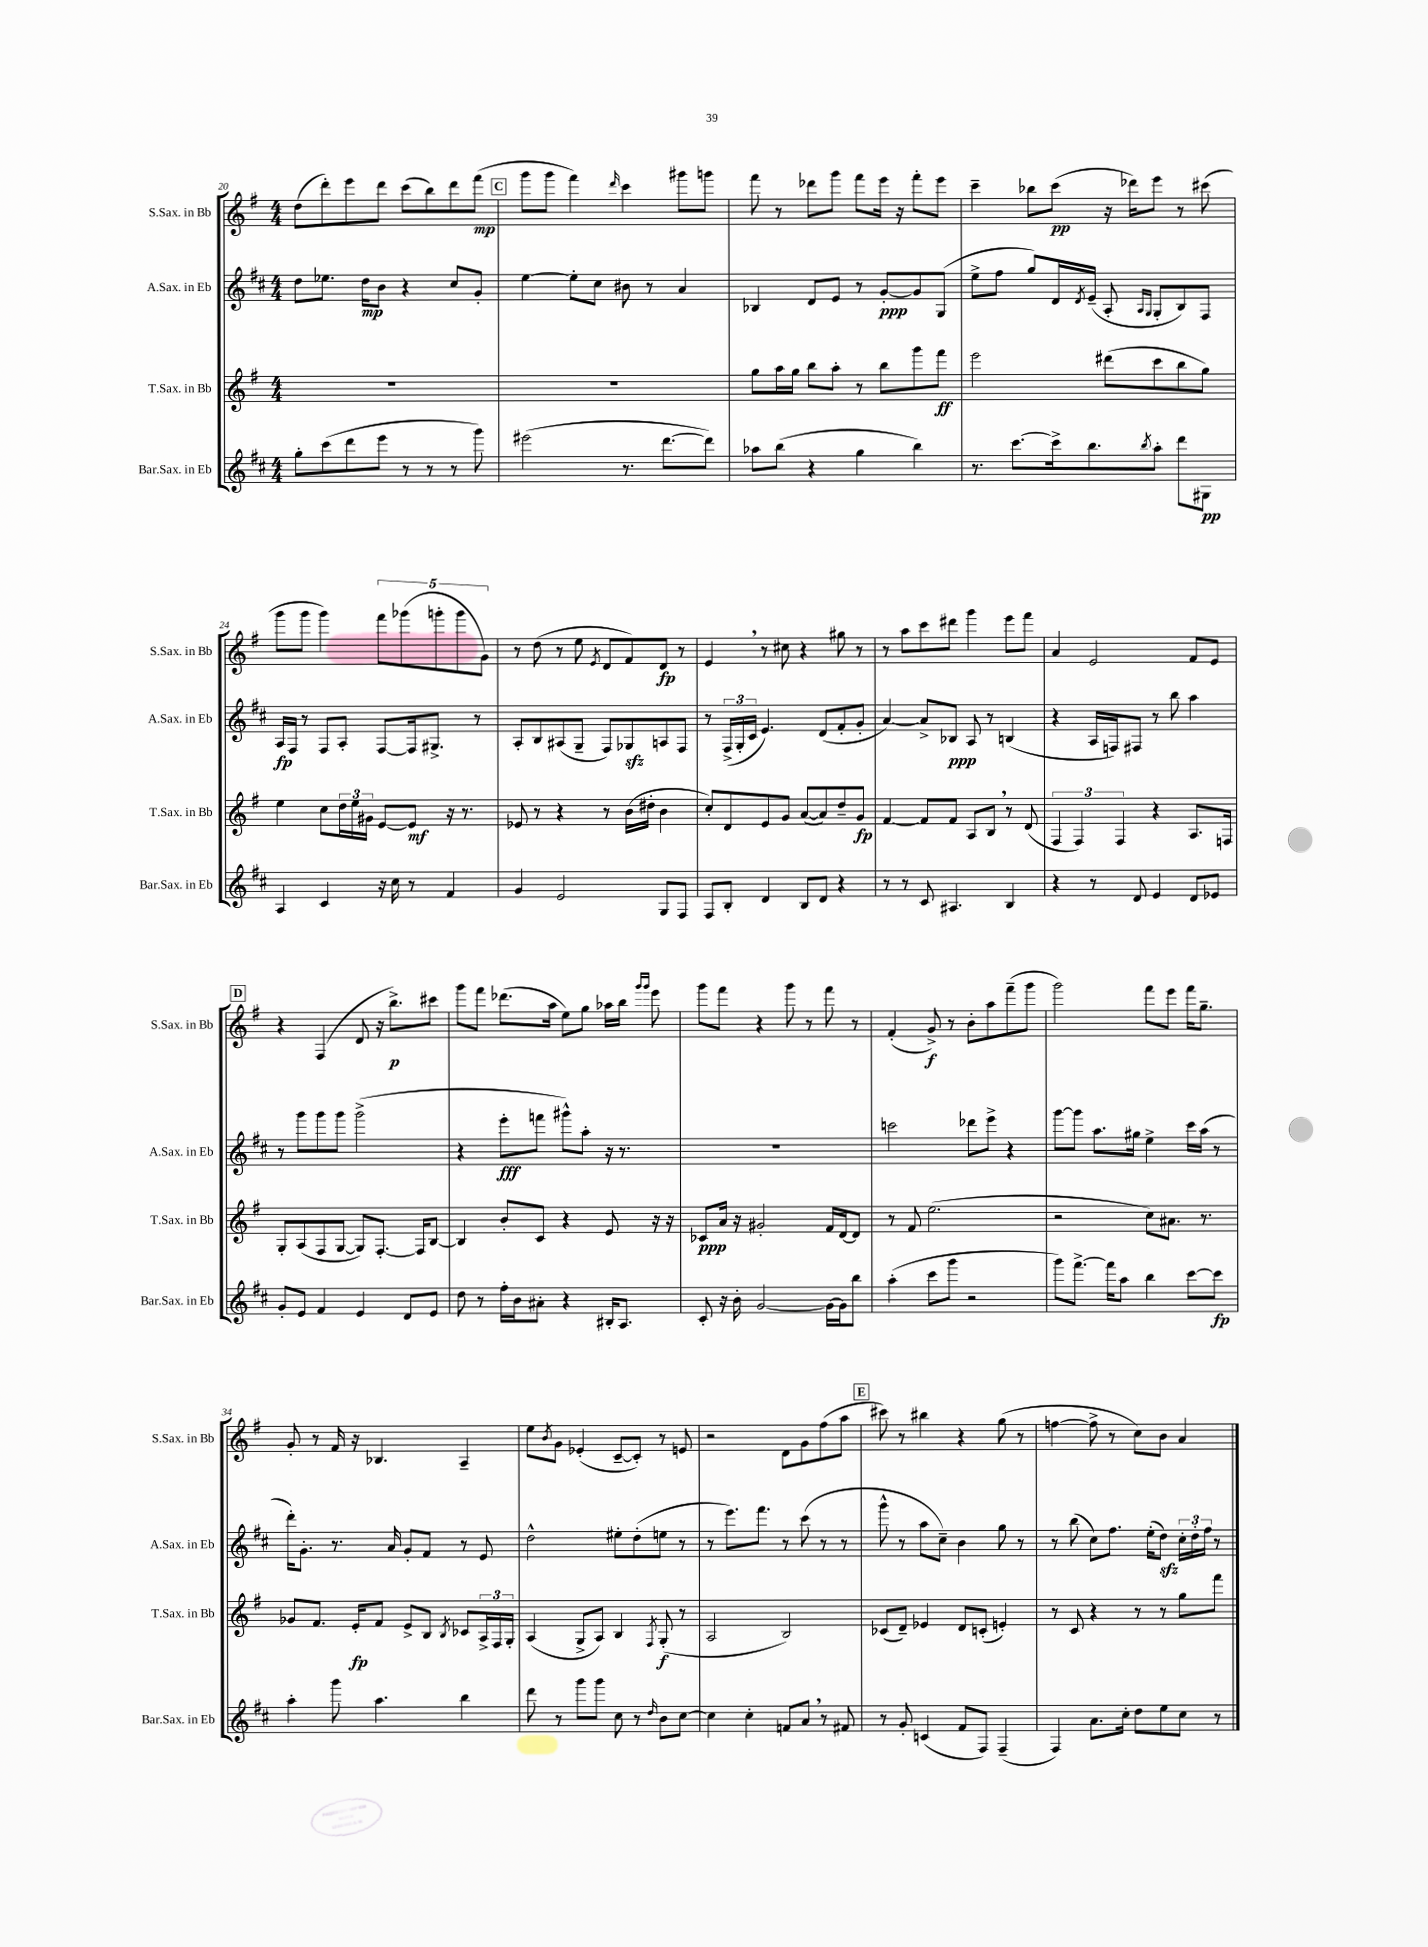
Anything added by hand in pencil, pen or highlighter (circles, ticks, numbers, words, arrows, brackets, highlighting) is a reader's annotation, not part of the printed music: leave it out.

**kern	**kern	**kern	**kern
*staff4	*staff3	*staff2	*staff1
*clefG2	*clefG2	*clefG2	*clefG2
*k[f#c#]	*k[f#]	*k[f#c#]	*k[f#]
*M4/4	*M4/4	*M4/4	*M4/4
8gg'	1r	8dd	(8dd
(8ccc#	.	8.ee-	8ddd')
8ddd	.	.	8eee
.	.	16dd	.
8eee	.	8b	8ddd
8r	.	4r	(8ccc
8r	.	.	8bb)
8r	.	8cc#	8ddd
8ggg)	.	8g'	(8fff#
=	=	=	=
(2eee#	1r	[4ee	8ggg
.	.	.	8ggg
.	.	8ee']	4fff#)
.	.	8cc#	.
.	.	.	16qqddd
8.r	.	8b#	4ccc
.	.	8r	.
[8.ddd	.	.	.
.	.	4a	8ggg#
8ddd])	.	.	8ggg
=	=	=	=
8aa-	8gg	4B-	8fff#
(8bb	16aa	.	8r
.	16gg	.	.
4r	8bb	8d	8ddd-
.	8aa'	8e	8ggg
4gg	8r	8r	8fff#
.	8bb	[8g'	16eee
.	.	.	16r
4bb)	8ggg	8g]	8fff#'
.	8fff#	(8G	8eee
=	=	=	=
8.r	2eee	8ee^	4ccc~
.	.	8ff#	.
[8.ccc#	.	.	.
.	.	8gg)	8bb-
16ccc#^]	.	16d	(8ccc
.	.	8qd	.
8.bb	.	(16e~	.
.	(8ddd#	8A'	16r
.	.	.	16ddd-)
.	.	16qqA	.
8qbb	.	16qqG	.
8aa'	8ccc	8G'	8eee
8ddd	8bb	8B)	8r
8G#	8gg)	8F#	(8ccc#
=	=	=	=
4A	4ee	16A	8ggg
.	.	16F#	.
.	.	8r	8ggg
4c#	8cc	8F#	4ggg)
.	24dd	8A'	.
.	24ee	.	.
.	24g#	.	.
16r	[8e	[8F#	10fff#
16cc#	.	.	.
.	.	.	(10ggg-
8r	8e]	16F#]	.
.	.	8.G#^	.
.	.	.	10ggg'
4f#	16r	.	.
.	.	.	10ggg
.	8.r	.	.
.	.	8r	.
.	.	.	10g)
=	=	=	=
4g	8e-	8A'	8r
.	8r	8B	(8dd
2e	4r	(8A#	8r
.	.	8G~	8ee
.	.	.	8qe
.	8r	8F#)	8d
.	(16b	8G-	8f#)
.	16dd#'	.	.
8G	4b	8A	8d
8F#	.	8F#	8r
=	=	=	=
8F#	8cc')	8r	4e
8B'	8d	(24F#^	.
.	.	24G'	.
.	.	24c#	.
4d	8e	4.e)	8r
.	8g	.	8cc#
8B	([8a	.	4r
8d	8a])	(8d	.
4r	8dd~	8f#'	8gg#
.	8g	8g'	8r
=	=	=	=
8r	[4f#	[4a)	8r
8r	.	.	8aa
8c#	8f#]	8a^]	8ccc
4.A#	8f#	8B-	8ddd#
.	8A	8A	4ggg
.	8B	8r	.
4B	8r	(4B	8eee
.	(8d	.	8fff#
=	=	=	=
4r	6F#	4r	4a
.	6F#)	.	.
8r	.	16A	2e
.	.	16F)	.
.	6F#	.	.
8d	.	8F#	.
4e	4r	8r	.
.	.	8bb	.
8d	8.A	4aa	8f#
8e-	.	.	8e
.	16F	.	.
=	=	=	=
8g'	8G'	8r	4r
8e	(8A	8ggg	.
4f#	8F#	8ggg	(4F#
.	[8G	8ggg	.
4e	8G])	(2ggg^	8d
.	[8.F#'	.	16r
.	.	.	8.bb^)
8d	.	.	.
.	16F#]	.	.
8e	[8B	.	8ccc#
=	=	=	=
8dd	4B]	4r	8ggg
8r	.	.	8fff#
16ff#'	8b'	8eee'	(8.ddd-
16b	.	.	.
8a#'	8c	8fff	.
.	.	.	16aa
4r	4r	8ggg#^^)	8ee)
.	.	8aa'	8gg
16B#'	8e	16r	16aa-
8.A	.	8.r	16bb
.	.	.	16qqggg
.	.	.	16qqggg
.	16r	.	8eee
.	16r	.	.
=	=	=	=
8c#'	8c-	1r	8ggg
16r	16a	.	8fff#
16b'	16r	.	.
[2g	2g#'	.	4r
.	.	.	8ggg
.	.	.	8r
16g_	16f#	.	8fff#
16g]	[16d	.	.
8bb	8d]	.	8r
=	=	=	=
(4aa'	8r	2ccc	(4f#'
.	8f#	.	.
8ccc#	(2.ee	.	8g^)
8ggg	.	.	8r
2r	.	8ddd-	8b'
.	.	8eee^	8aa
.	.	4r	(8fff#~
.	.	.	8ggg
=	=	=	=
8ggg)	2r	[8ggg	2ggg)
[8.fff#^	.	8ggg]	.
.	.	8.aa	.
16fff#]	.	.	.
8aa	.	.	.
.	.	16gg#	.
4bb	8cc)	4ee^	8fff#
.	8.a#	.	8eee
[8ccc#	.	16ccc#	16fff#
.	8.r	(16aa	8.gg~
8ccc#]	.	8r	.
=	=	=	=
4aa'	8g-	16ddd')	8g'
.	.	8.g'	.
.	8.f#	.	8r
8ggg	.	8.r	16f#
.	16e'	.	16r
4.aa	8f#	.	4.B-
.	.	16a	.
.	8e^	8g'	.
.	8B	8f#	.
.	8qB	.	.
4bb	8c-	8r	4A~
.	24A^	8e	.
.	24F#	.	.
.	24G'	.	.
=	=	=	=
8ddd	(4A	2dd^^	8ee
.	.	.	8qb
8r	.	.	8g
8ggg	8G^	.	(4e-'
8ggg	8A)	.	.
8cc#	4B	8ee#'	[8c~
8r	.	(8dd'	8c'])
16qqdd	8qF#	.	.
8b	(8G'	8ee	8r
[8cc#	8r	8r	8e
=	=	=	=
4cc#]	2A	8r	2r
.	.	8.eee)	.
4cc#'	.	.	.
.	.	8.fff#	.
8f	2B)	8r	8d
8a	.	(8ccc#	8g
8r	.	8r	(8ff#
8f#	.	8r	8aa
=	=	=	=
8r	(8c-	8ggg^^	8ccc#)
8g'	8d~)	8r	8r
(4c	4e-	8aa	4bb#
.	.	8cc#~)	.
8f#	8d	4b	4r
8F#)	(8c'	.	.
(4F#~	4e')	8gg	(8gg
.	.	8r	8r
=	=	=	=
4F#)	8r	8r	[4ff
.	8c	(8bb	.
8.a	4r	8cc#)	8ff^]
.	.	8.ff#	8r
16cc#'	.	.	.
8dd	8r	.	8cc)
.	.	(16ee'	.
8ee	8r	8dd)	8b
8cc#	8gg	24cc#'	4a
.	.	24dd'	.
.	.	24ff#	.
8r	8fff#	8r	.
==	==	==	==
*-	*-	*-	*-
